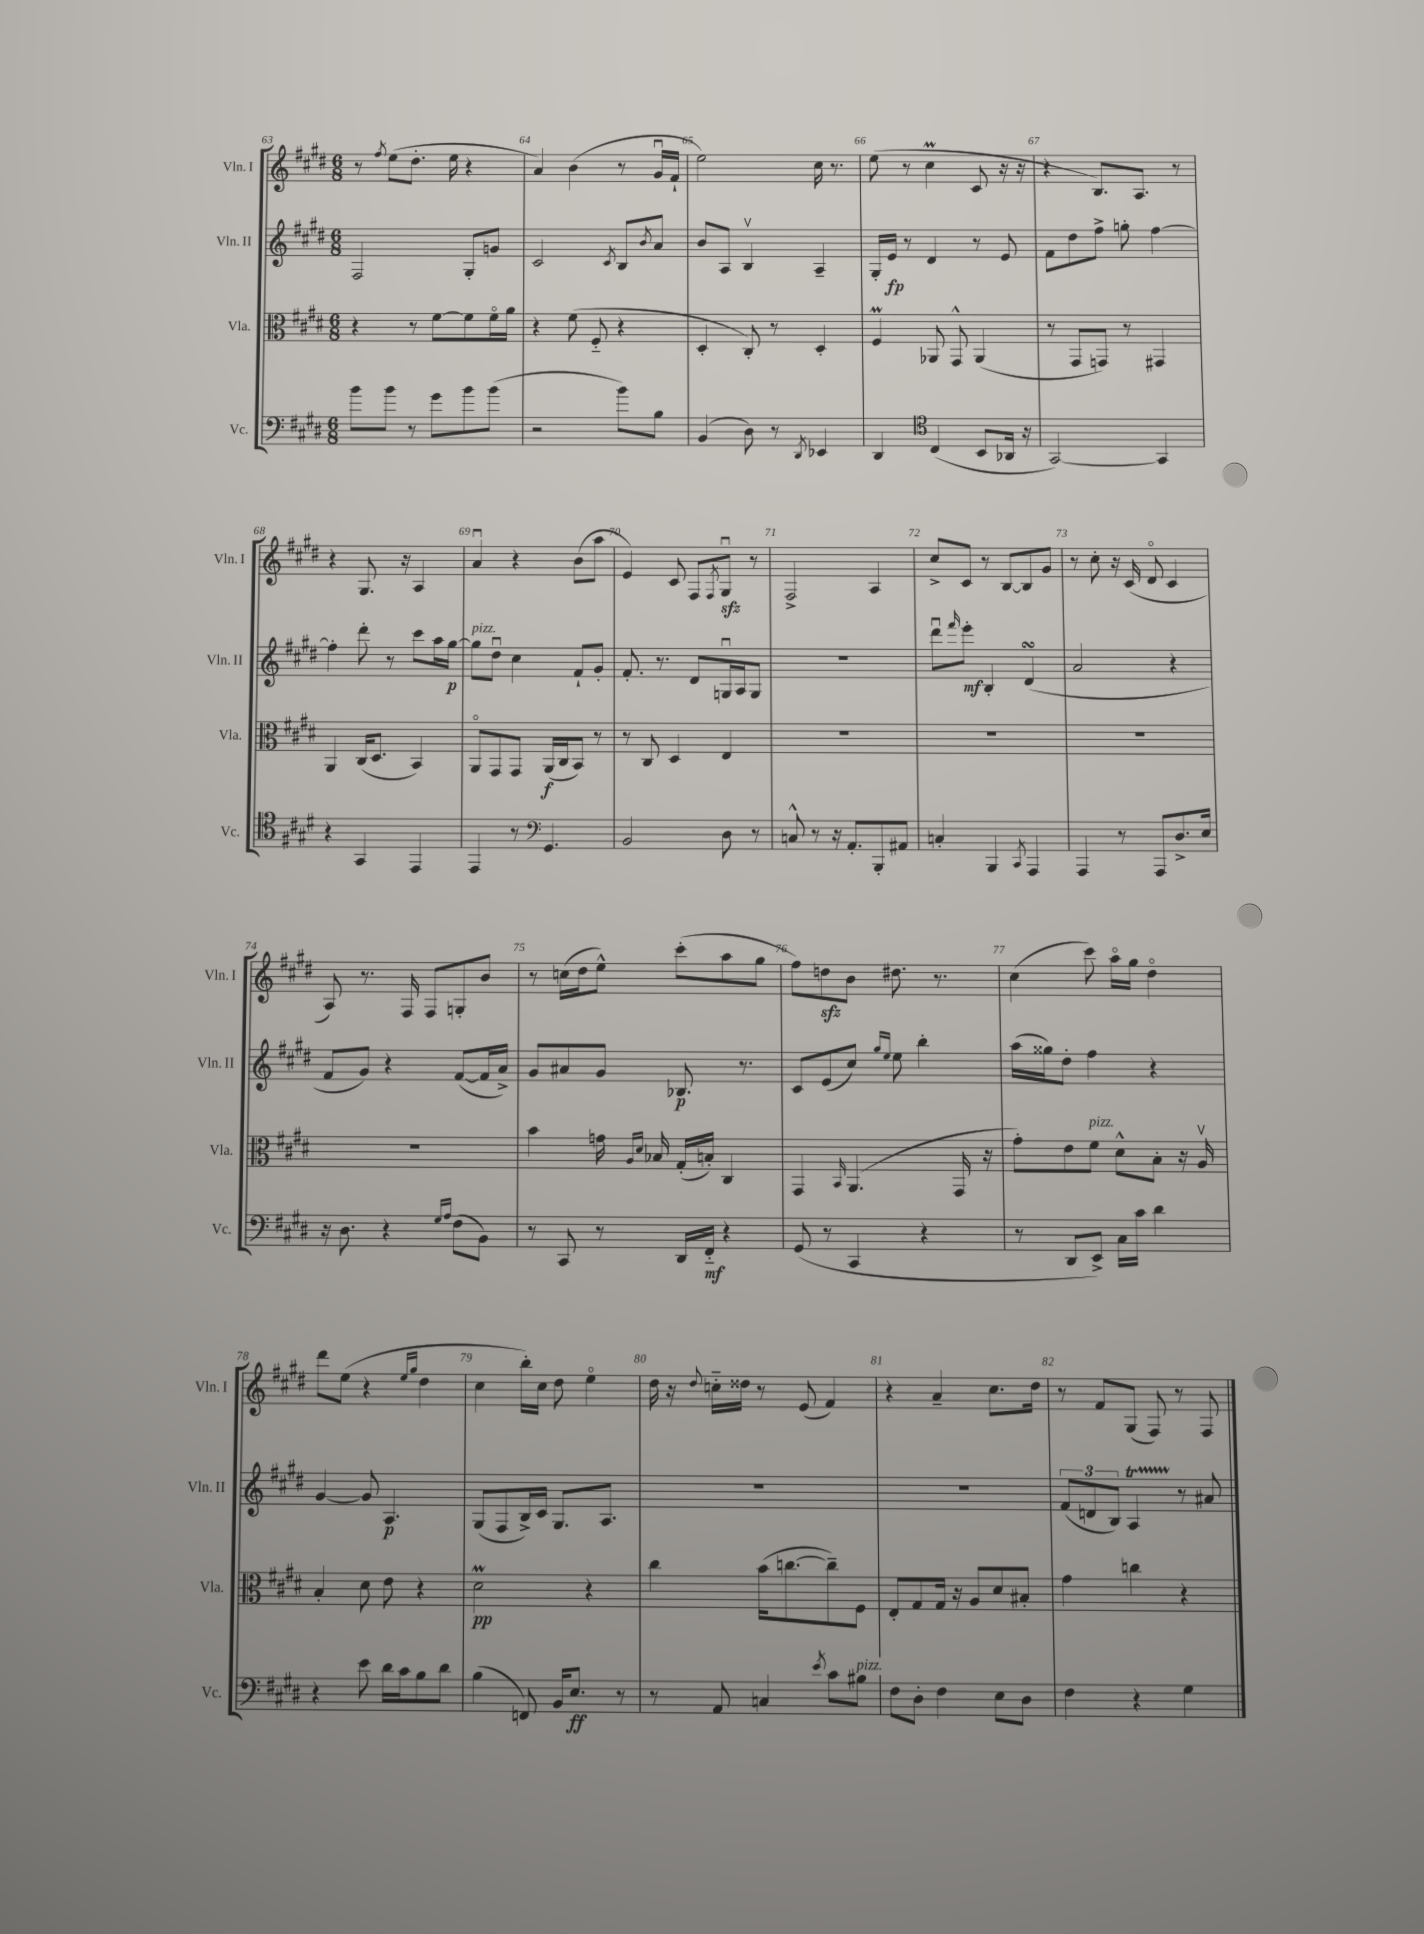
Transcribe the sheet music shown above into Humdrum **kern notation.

**kern	**kern	**kern	**kern
*staff4	*staff3	*staff2	*staff1
*clefF4	*clefC3	*clefG2	*clefG2
*k[f#c#g#d#]	*k[f#c#g#d#]	*k[f#c#g#d#]	*k[f#c#g#d#]
*M6/8	*M6/8	*M6/8	*M6/8
8b	4r	2F#	8r
.	.	.	8qff#
8b	.	.	(8ee
8r	8r	.	8.dd#'
8g#	[8f#	.	.
.	.	.	16ee
8b	8f#]	8G#'	4r
(8b	16f#o	8g	.
.	16a	.	.
=	=	=	=
2r	4r	2c#	4a)
.	(8f#	.	(4b
.	8F#'~	.	.
.	.	8qc#	.
8b)	4r	8B	8r
.	.	8qb	.
8B	.	8a	16g#u
.	.	.	16f#`
=	=	=	=
(4BB	4D#'	8b	2ee)
.	.	8A	.
8D#)	8C#')	4Bv	.
8r	8r	.	.
8qDD#	.	.	.
4EE-	4D#'	4A~	16cc#
.	.	.	8.r
=	=	=	=
4DD#	4F#	16G#'	(8ee
.	.	16e	.
.	.	8r	8r
*clefC4	*	*	*
(4C#	8AA-	4d#	4cc#
.	8GG#^^	.	.
8BB	(4AA-	8r	8c#
16AA-	.	8e	16r
16r	.	.	16r
=	=	=	=
[2GG#)	8r	8f#	4r
.	8GG#	8dd#	.
.	8GG)	8ff#^	8.B)
.	8r	8gg'	.
.	.	.	8.A
4GG#]	4GG#	[4ff#	.
.	.	.	8r
=	=	=	=
4r	4AA	4ff#']	4r
4GG#	(16C#	8ddd#'	8.G#
.	8.D#	.	.
.	.	8r	.
.	.	.	16r
4EE	4BB)	8ccc#	4A
.	.	16aa	.
.	.	[16gg#	.
=	=	=	=
4EE	8AAo	8gg#]	4au
.	8GG#	8dd#u	.
8r	8GG#	4cc#	4r
*clefF4	*	*	*
4.GG#	(16AA	.	.
.	16C#	.	.
.	8BB)	8f#`	(8b
.	8r	8g#'	8aa
=	=	=	=
2BB	8r	8.f#'	4e)
.	8C#	.	.
.	.	8.r	.
.	4D#	.	8c#
.	.	8d#	8F#
.	.	.	8qF#
8D#	4E	16Gu	8G#u
.	.	16A	.
8r	.	8G	8r
=	=	=	=
8C^^	2.r	2.r	2F#^
8r	.	.	.
16r	.	.	.
8.AA'	.	.	.
8BBB'	.	.	4A
8AA#	.	.	.
=	=	=	=
4C'	2.r	8ddd#u	8cc#^
.	.	16qqfff#	.
.	.	8eee'	8c#
4BBB	.	4B'	8r
.	.	.	[8B
8qCC#	.	.	.
4AAA	.	(4d#	8B]
.	.	.	8g#
=	=	=	=
4AAA	2.r	2a	8r
.	.	.	8cc#'
8r	.	.	16r
.	.	.	(16c#
8AAA	.	.	8d#o
8.D#^	.	4r	4c#
16E	.	.	.
=	=	=	=
16r	2.r	8f#	8A)
8.D#	.	.	.
.	.	8g#)	8.r
4r	.	4r	.
.	.	.	16F#
.	.	.	8F#
16qqG#	.	.	.
16qqA	.	.	.
(8F#	.	([8f#	8G'
8BB)	.	16f#]	8b
.	.	16a^)	.
=	=	=	=
8r	4b	8g#	8r
8CC#	.	8a#	(16cc
.	.	.	16dd#
8r	16g	8g#	8ee^^)
.	16qqA	.	.
.	16qqd#	.	.
.	16B-	.	.
16DD#	(16G#'	8.B-	(8ccc#'
16FF#'~	16B')	.	.
4r	4C#	.	8aa
.	.	8.r	.
.	.	.	8gg#
=	=	=	=
(8GG#	4GG#	8c#	8ff#)
8r	.	(8e	8dd
.	16qqBB	.	.
4CC#	(4.AA	8cc#)	8b
.	.	16qqgg#	.
.	.	16qqee	.
.	.	8ee	8.dd#
4r	.	4bb'	.
.	.	.	8.r
.	16GG#	.	.
.	16r	.	.
=	=	=	=
8r	8g#')	(16aa	(4cc#
.	.	16gg##)	.
8DD#	8e	8dd#'	.
8EE^)	8f#	4ff#	8ccc#)
16C#	8d#^^	.	16aao
16c#	.	.	16gg#
4d#	8B'	4r	4dd#o
.	16r	.	.
.	16Av	.	.
=	=	=	=
4r	4B'	[4g#	8ddd#
.	.	.	(8ee
8e	8d#	8g#]	4r
16d#	8e	4.A	.
16c#	.	.	.
.	.	.	16qqee
.	.	.	16qqgg#
8B	4r	.	4dd#
8d#	.	.	.
=	=	=	=
(4B	2d#	(8G#	4cc#
.	.	8F#	.
8FF)	.	16B^)	16bb')
.	.	16c#	16cc#
16BB	.	8.G#	8dd#
8.E	.	.	.
.	4r	.	4eeo
.	.	8.A	.
8r	.	.	.
=	=	=	=
8r	4cc#	2.r	16dd#
.	.	.	16r
.	.	.	8qqdd#
8AA	.	.	16cc'~
.	.	.	16dd##
4C	(16b	.	8r
.	[8.cc	.	.
.	.	.	(8e
8qe	.	.	.
8c#	8cc~])	.	4f#)
8B#	8F#	.	.
=	=	=	=
8F#	8E'	2.r	4r
8D#'	8G#	.	.
4F#	16G#	.	4a~
.	16r	.	.
.	8A	.	.
8E	8d#	.	8.cc#
8D#	8B#'	.	.
.	.	.	16dd#
=	=	=	=
4F#	4g#	(12f#	8r
.	.	12d	.
.	.	.	8f#
.	.	12B)	.
4r	4cc	4A	(8G#
.	.	.	8F#)
4G#	4r	8r	8r
.	.	8a#	8F#
==	==	==	==
*-	*-	*-	*-
